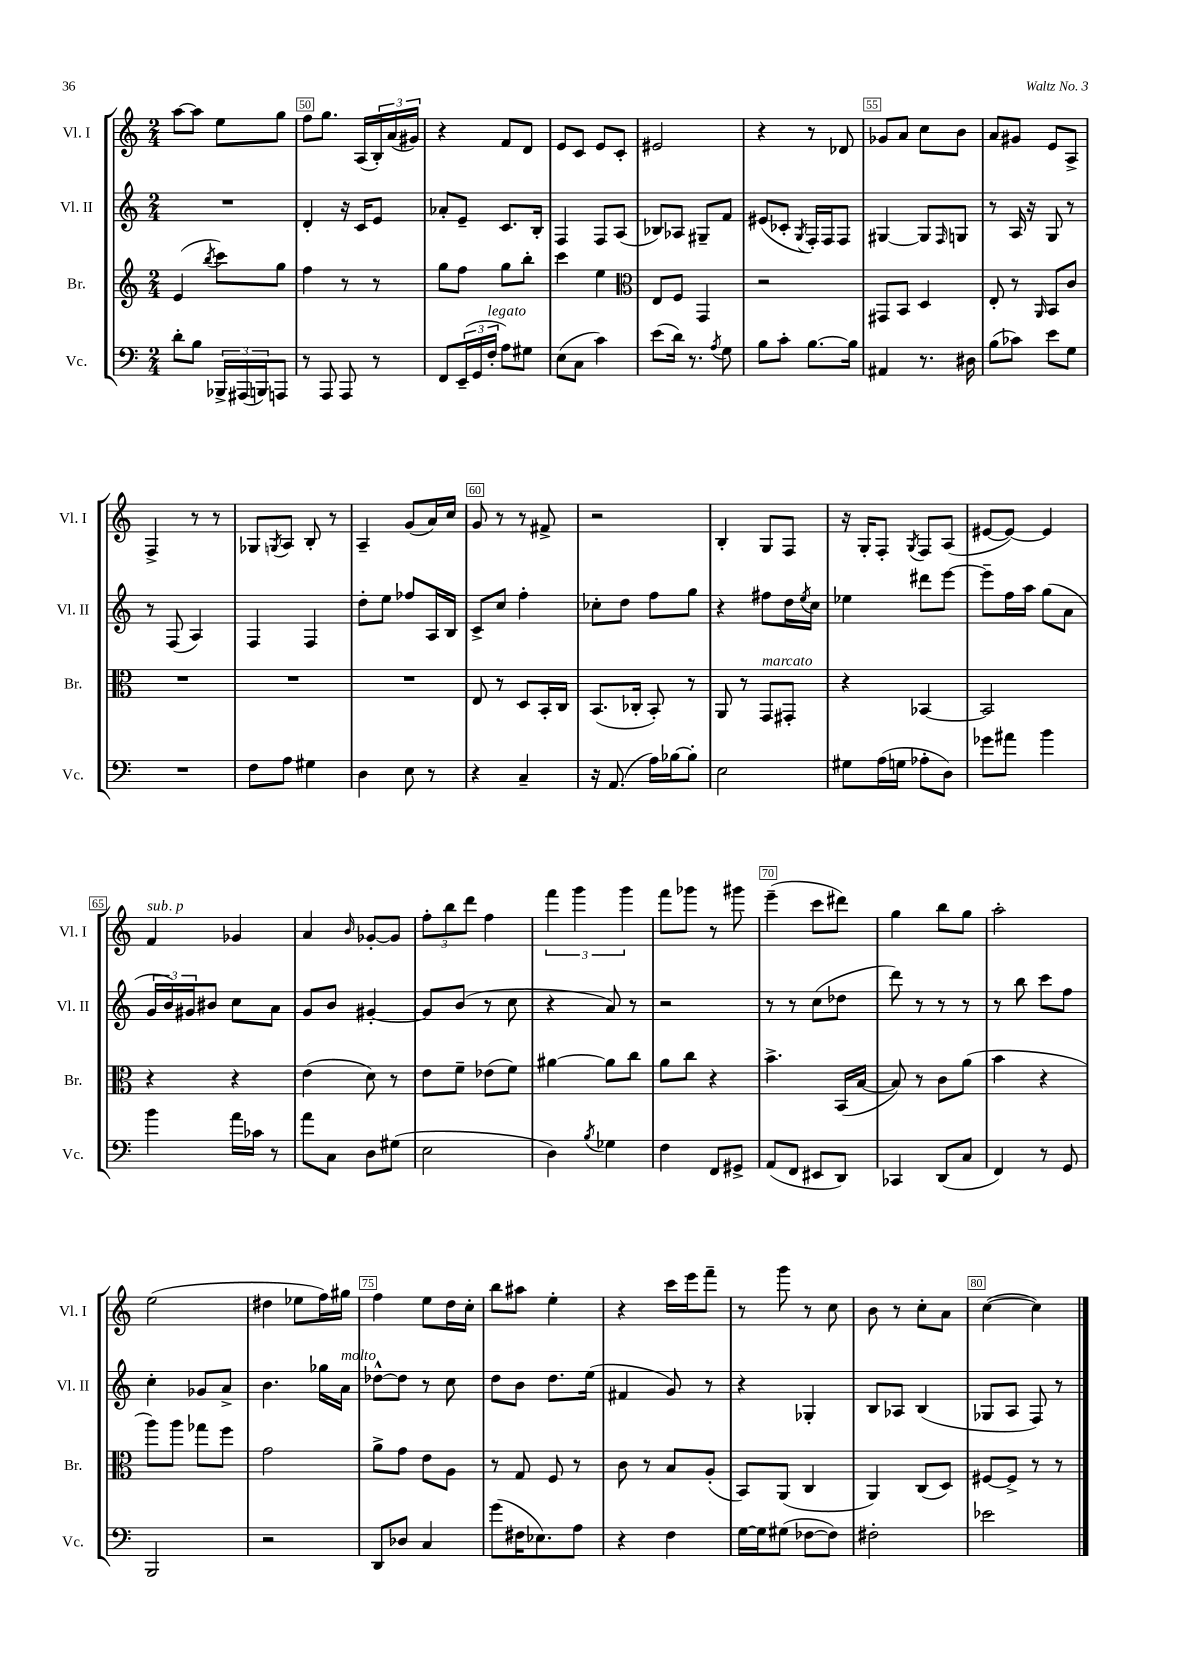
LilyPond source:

<<
\new StaffGroup <<
\new Staff = "s0" \with { instrumentName = "Vl. I" shortInstrumentName = "Vl. I" } {
    \clef treble \key c \major \numericTimeSignature \time 2/4
    a''8~ a''8 e''8 g''8 |
    f''8 g''8. a16( \tuplet 3/2 { b16-.) a'16( gis'16) } |
    r4 f'8 d'8 |
    e'8 c'8 e'8 c'8-. |
    eis'2 |
    r4 r8 des'8 |
    ges'8 a'8 c''8 b'8 |
    a'8 gis'8 e'8 a8-> |
    f4-> r8 r8 |
    ges8 \acciaccatura { g8 } a8 b8-. r8 |
    a4-- g'8( a'16) c''16 |
    g'8 r8 r8 fis'8-> |
    r2 |
    b4-. g8 f8 |
    r16 g16-. f8-. \acciaccatura { g8 } f8 a8( |
    eis'8~ eis'8~) eis'4 |
    f'4^\markup { \italic "sub. p" } ges'4 |
    a'4 \grace { b'16 } ges'8~-. ges'8 |
    \tuplet 3/2 { f''8-. b''8 d'''8 } f''4 |
    \tuplet 3/2 { f'''4 g'''4 g'''4 } |
    f'''8 ges'''8 r8 gis'''8 |
    e'''4--( c'''8 dis'''8) |
    g''4 b''8 g''8 |
    a''2-. |
    e''2( |
    dis''4 ees''8 f''16) gis''16 |
    f''4 e''8 d''16 c''16-. |
    b''8 ais''8 e''4-. |
    r4 c'''16 e'''16 f'''8-- |
    r8 g'''8 r8 c''8 |
    b'8 r8 c''8-. a'8 |
    c''4~( c''4) \bar "|." |
}
\new Staff = "s1" \with { instrumentName = "Vl. II" shortInstrumentName = "Vl. II" } {
    \clef treble \key c \major \numericTimeSignature \time 2/4
    R2 |
    d'4-. r16 c'16 e'8 |
    aes'8-. e'8-- c'8. b16-. |
    f4 f8 a8( |
    bes8) aes8 gis8-- f'8 |
    eis'8( ces'8-. \acciaccatura { g8 } f16-.) f16 f8 |
    gis4~ gis8 \grace { f16 } g8 |
    r8 a16 r16 g8 r8 |
    r8 f8( a4) |
    f4 f4 |
    d''8-. e''8 fes''8 a16 b16 |
    c'8-> c''8 f''4-. |
    ces''8-. d''8 f''8 g''8 |
    r4 fis''8 d''16 \acciaccatura { e''8 } c''16 |
    ees''4 dis'''8 e'''8~ |
    e'''8-- f''16 a''16 g''8( a'8 |
    \tuplet 3/2 { g'16 b'16) gis'16 } bis'8 c''8 a'8 |
    g'8 b'8 gis'4~-. |
    gis'8 b'8( r8 c''8 |
    r4 a'8) r8 |
    r2 |
    r8 r8 c''8( des''8 |
    d'''8) r8 r8 r8 |
    r8 b''8 c'''8 f''8 |
    c''4-. ges'8 a'8-> |
    b'4. ges''16 a'16^\markup { \italic "molto" } |
    des''8~-^ des''8 r8 c''8 |
    d''8 b'8 d''8. e''16( |
    fis'4 g'8) r8 |
    r4 ges4-. |
    b8 aes8 b4( |
    ges8 a8 f8) r8 \bar "|." |
}
\new Staff = "s2" \with { instrumentName = "Br." shortInstrumentName = "Br." } {
    \clef treble \key c \major \numericTimeSignature \time 2/4
    e'4( \acciaccatura { b''8 } c'''8) g''8 |
    f''4 r8 r8 |
    g''8 f''8 g''8 b''8-. |
    c'''4 e''4 |
    \clef alto e8 f8 g,4 |
    r2 |
    gis,8 b,8 d4 |
    e8-. r8 \grace { a,16 } b,8 c'8 |
    R2 |
    R2 |
    R2 |
    e8 r8 d8 b,16-. c16 |
    b,8.( ces16-. b,8-.) r8 |
    a,8 r8 g,8^\markup { \italic "marcato" } gis,8-. |
    r4 bes,4~ |
    bes,2 |
    r4 r4 |
    e'4( d'8) r8 |
    e'8 f'8-- ees'8( f'8) |
    ais'4~ ais'8 c''8 |
    a'8 c''8 r4 |
    b'4.-> b,16( b16~ |
    b8) r8 c'8 a'8( |
    b'4 r4 |
    a''8) a''8 ges''8 f''8 |
    g'2 |
    a'8-> g'8 e'8 a8 |
    r8 g8 f8 r8 |
    c'8 r8 b8 a8-.( |
    b,8) a,8( c4 |
    a,4) c8( d8) |
    fis8~ fis8-> r8 r8 \bar "|." |
}
\new Staff = "s3" \with { instrumentName = "Vc." shortInstrumentName = "Vc." } {
    \clef bass \key c \major \numericTimeSignature \time 2/4
    d'8-. b8 \tuplet 3/2 { bes,,16-> ais,,16( b,,16) } a,,8 |
    r8 a,,8 a,,8 r8 |
    f,8 \tuplet 3/2 { e,16--( g,16 f16-.^\markup { \italic "legato" } } a8) gis8 |
    e8( c8 c'4) |
    e'8( d'16) r8. \acciaccatura { a8 } g8 |
    b8 c'8-. b8.~ b16 |
    ais,4 r8. dis16 |
    b8( ces'8) e'8 g8 |
    R2 |
    f8 a8 gis4 |
    d4 e8 r8 |
    r4 c4-- |
    r16 a,8.( a16) bes16~ bes8-. |
    e2 |
    gis8 a16( g16 aes8-. d8) |
    ges'8 ais'8 b'4 |
    b'4 a'16 ces'16 r8 |
    a'8 c8 d8 gis8( |
    e2 |
    d4) \acciaccatura { b8 } ges4 |
    f4 f,8 gis,8-> |
    a,8( f,8 eis,8 d,8) |
    ces,4 d,8( c8 |
    f,4) r8 g,8 |
    b,,2 |
    r2 |
    d,8 des8 c4 |
    g'8( fis16 ees8.) a8 |
    r4 f4 |
    g16~ g16 gis8( fes8~ fes8) |
    fis2-. |
    ees'2 \bar "|." |
}
>>
>>
\layout { \context { \Score currentBarNumber = #49 \override BarNumber.break-visibility = ##(#f #t #t) barNumberVisibility = #(every-nth-bar-number-visible 5) \override BarNumber.stencil = #(make-stencil-boxer 0.1 0.3 ly:text-interface::print) } }
